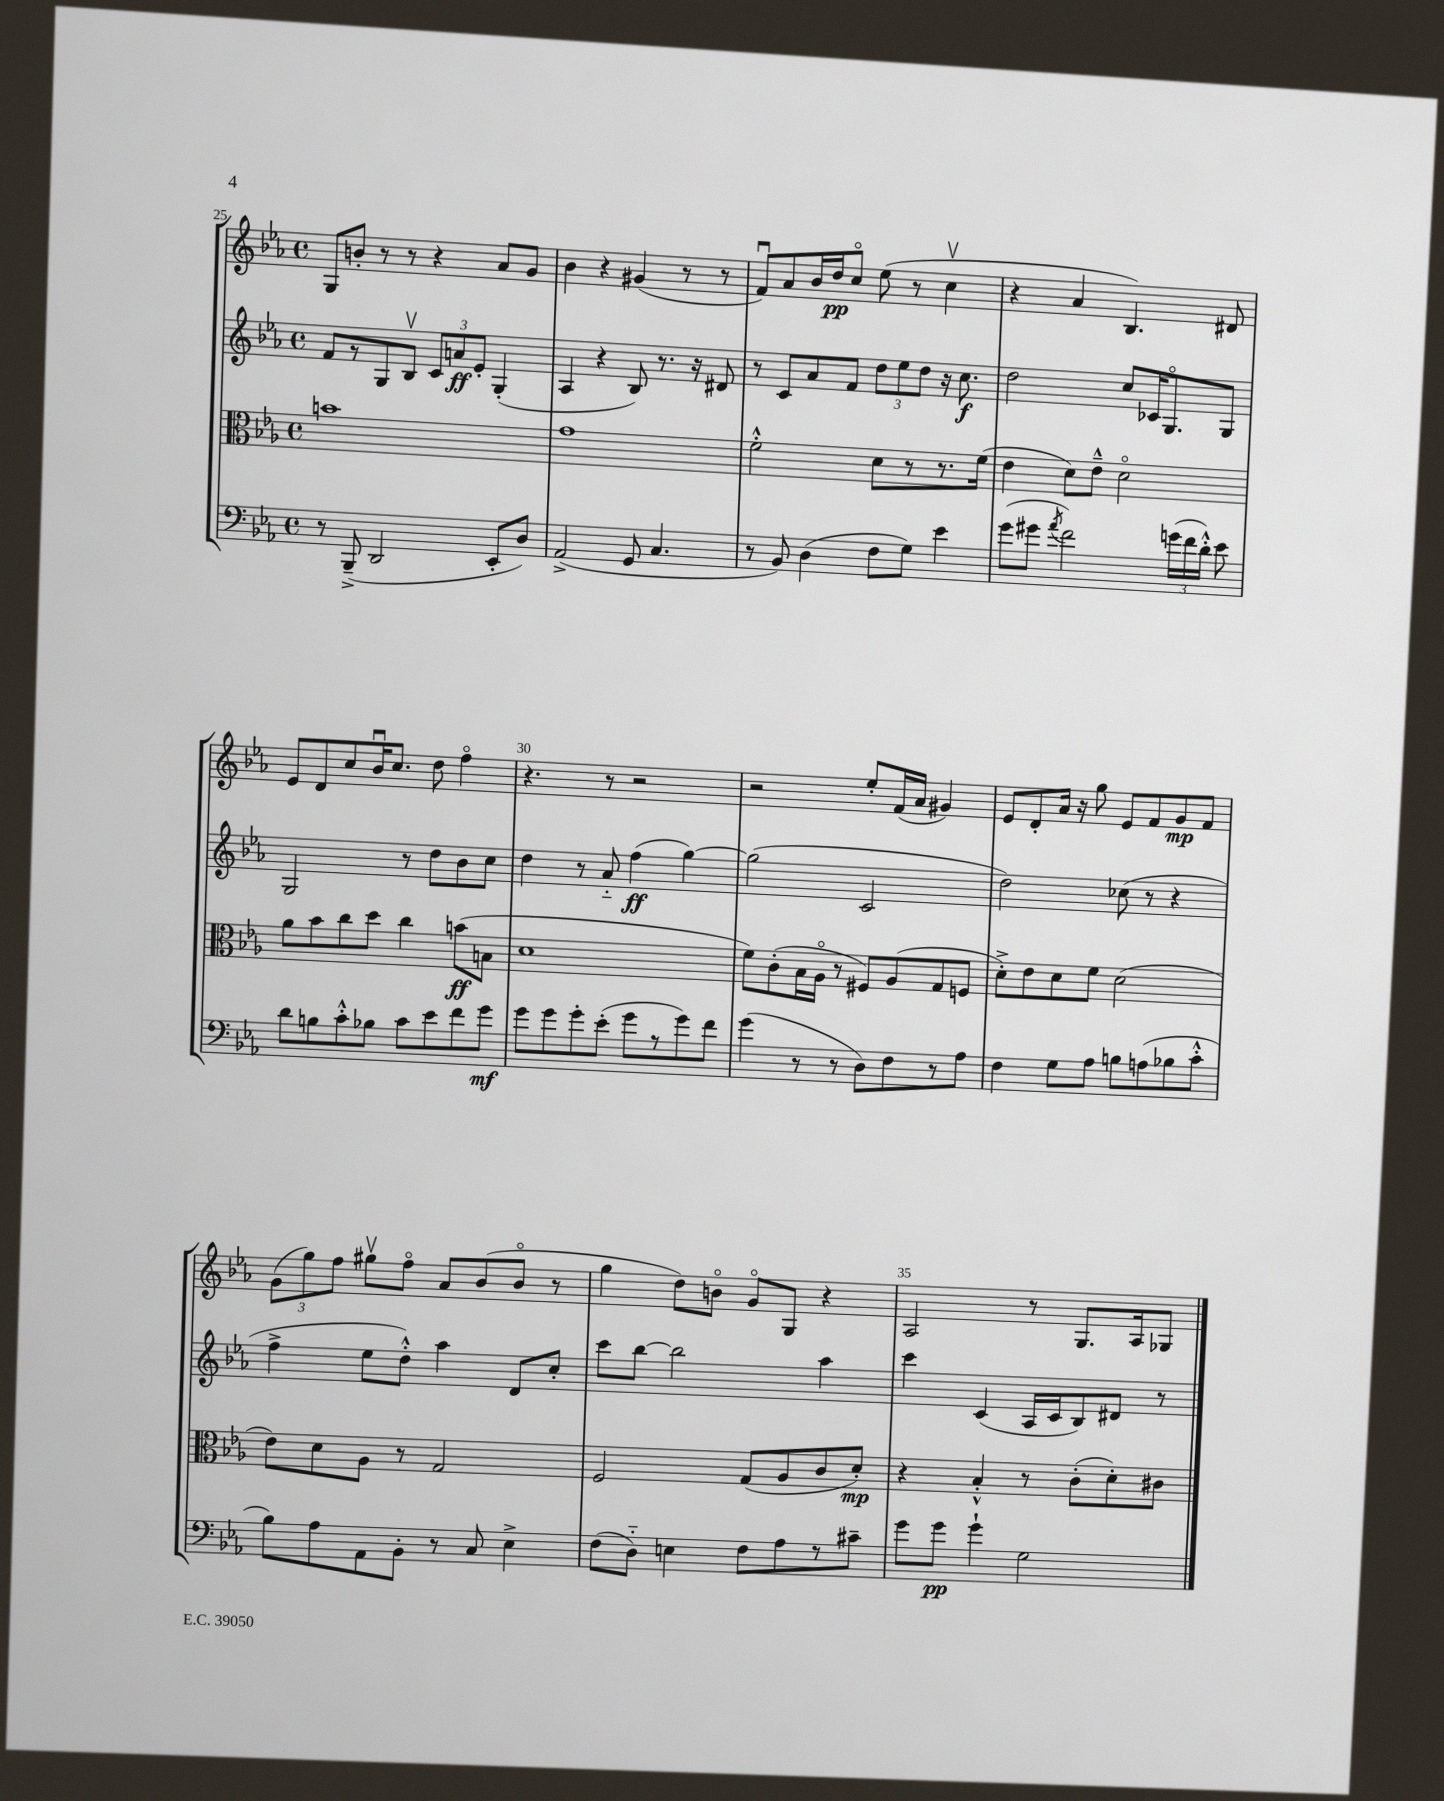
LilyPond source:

<<
\new StaffGroup <<
\new Staff = "s0" {
    \clef treble \key ees \major \defaultTimeSignature \time 4/4
    \autoBeamOff g8[ b'8]-. r8 r8 r4 aes'8[ g'8] |
    bes'4 r4 gis'4( r8 r8 |
    f'8[\downbow) aes'8 bes'16 d''16\pp c''8]\flageolet ees''8( r8 c''4\upbow |
    r4 aes'4 bes4.) dis'8 |
    ees'8[ d'8 c''8 bes'16\downbow c''8.] d''8 f''4\flageolet |
    r4. r8 r2 |
    r2 ees''8[-. f'16( aes'16] gis'4) |
    ees'8[ d'8-. aes'16] r16 g''8 ees'8[ f'8 g'8\mp f'8] |
    \tuplet 3/2 { g'8[( g''8) f''8] } gis''8[\upbow f''8]\flageolet aes'8[ bes'8( bes'8]\flageolet r8 |
    g''4 d''8[) b'8]\flageolet g'8[\flageolet g8] r4 |
    aes2 r8 g8.[ aes16 ges8] \bar "|." |
}
\new Staff = "s1" {
    \clef treble \key ees \major \defaultTimeSignature \time 4/4
    \autoBeamOff f'8[ r8 g8 bes8]\upbow \tuplet 3/2 { c'8[ a'8\ff ees'8]-. } g4-.( |
    aes4 r4 bes8) r8. r16 dis'8 |
    r8 c'8[ aes'8 f'8] \tuplet 3/2 { d''8[ ees''8 d''8] } r16 c''8.\f |
    d''2 c''8[ ces'16 g8.\flageolet g8] |
    g2 r8 d''8[ bes'8 c''8] |
    d''4 r8 aes'8-_ f''4\ff( g''4~) |
    g''2( c'2 |
    d''2) ces''8( r8 r4 |
    f''4-> ees''8[ d''8]-.-^) aes''4 d'8[ c''8]-. |
    c'''8[ bes''8]~ bes''2 aes''4 |
    c'''4 c'4( aes16[ c'16 bes8) dis'8] r8 \bar "|." |
}
\new Staff = "s2" {
    \clef alto \key ees \major \defaultTimeSignature \time 4/4
    \autoBeamOff b'1 |
    g'1 |
    f'2-.-^ d'8[ r8 r8. f'16]( |
    ees'4 d'8[) ees'8]---^ d'2\flageolet |
    aes'8[ bes'8 c''8 d''8] c''4 b'8[\ff( b8] |
    d'1 |
    f'8[) c'8-.( bes16 aes16]\flageolet r8 fis8[) aes8( g8 f8] |
    d'8[-.->) ees'8 d'8 f'8] d'2( |
    ees'8[) d'8 aes8] r8 g2 |
    f2 g8[( aes8 c'8 d'8]-.\mp) |
    r4 bes4-.-^ r8 c'8[-.( d'8-.) cis'8] \bar "|." |
}
\new Staff = "s3" {
    \clef bass \key ees \major \defaultTimeSignature \time 4/4
    \autoBeamOff r8 bes,,8--->( d,2 ees,8[-. d8]) |
    aes,2->( g,8 c4. |
    r8 bes,8) d4( f8[ g8]) ees'4 |
    g'8[( gis'8] \acciaccatura { aes'8 } f'2) \tuplet 3/2 { g'16[( f'16 d'16]-.-^) } ees'8 |
    d'8[ b8 c'8-.-^ bes8] c'8[ ees'8 f'8 g'8]\mf |
    g'8[ g'8 g'8-. ees'8]-.( g'8[ r8 g'8) f'8] |
    g'4( r8 r8 d8[) f8 r8 aes8] |
    f4 g8[ aes8] b8[ a8( bes8 c'8]-.-^ |
    bes8[) aes8 aes,8 bes,8]-. r8 c8 ees4-> |
    f8[( d8]-_) e4 f8[ aes8 r8 cis'8]-- |
    g'8[ g'8]\pp g'4-! g2 \bar "|." |
}
>>
>>
\layout { \context { \Score currentBarNumber = #25 \override BarNumber.break-visibility = ##(#f #t #t) barNumberVisibility = #(every-nth-bar-number-visible 5) } }
